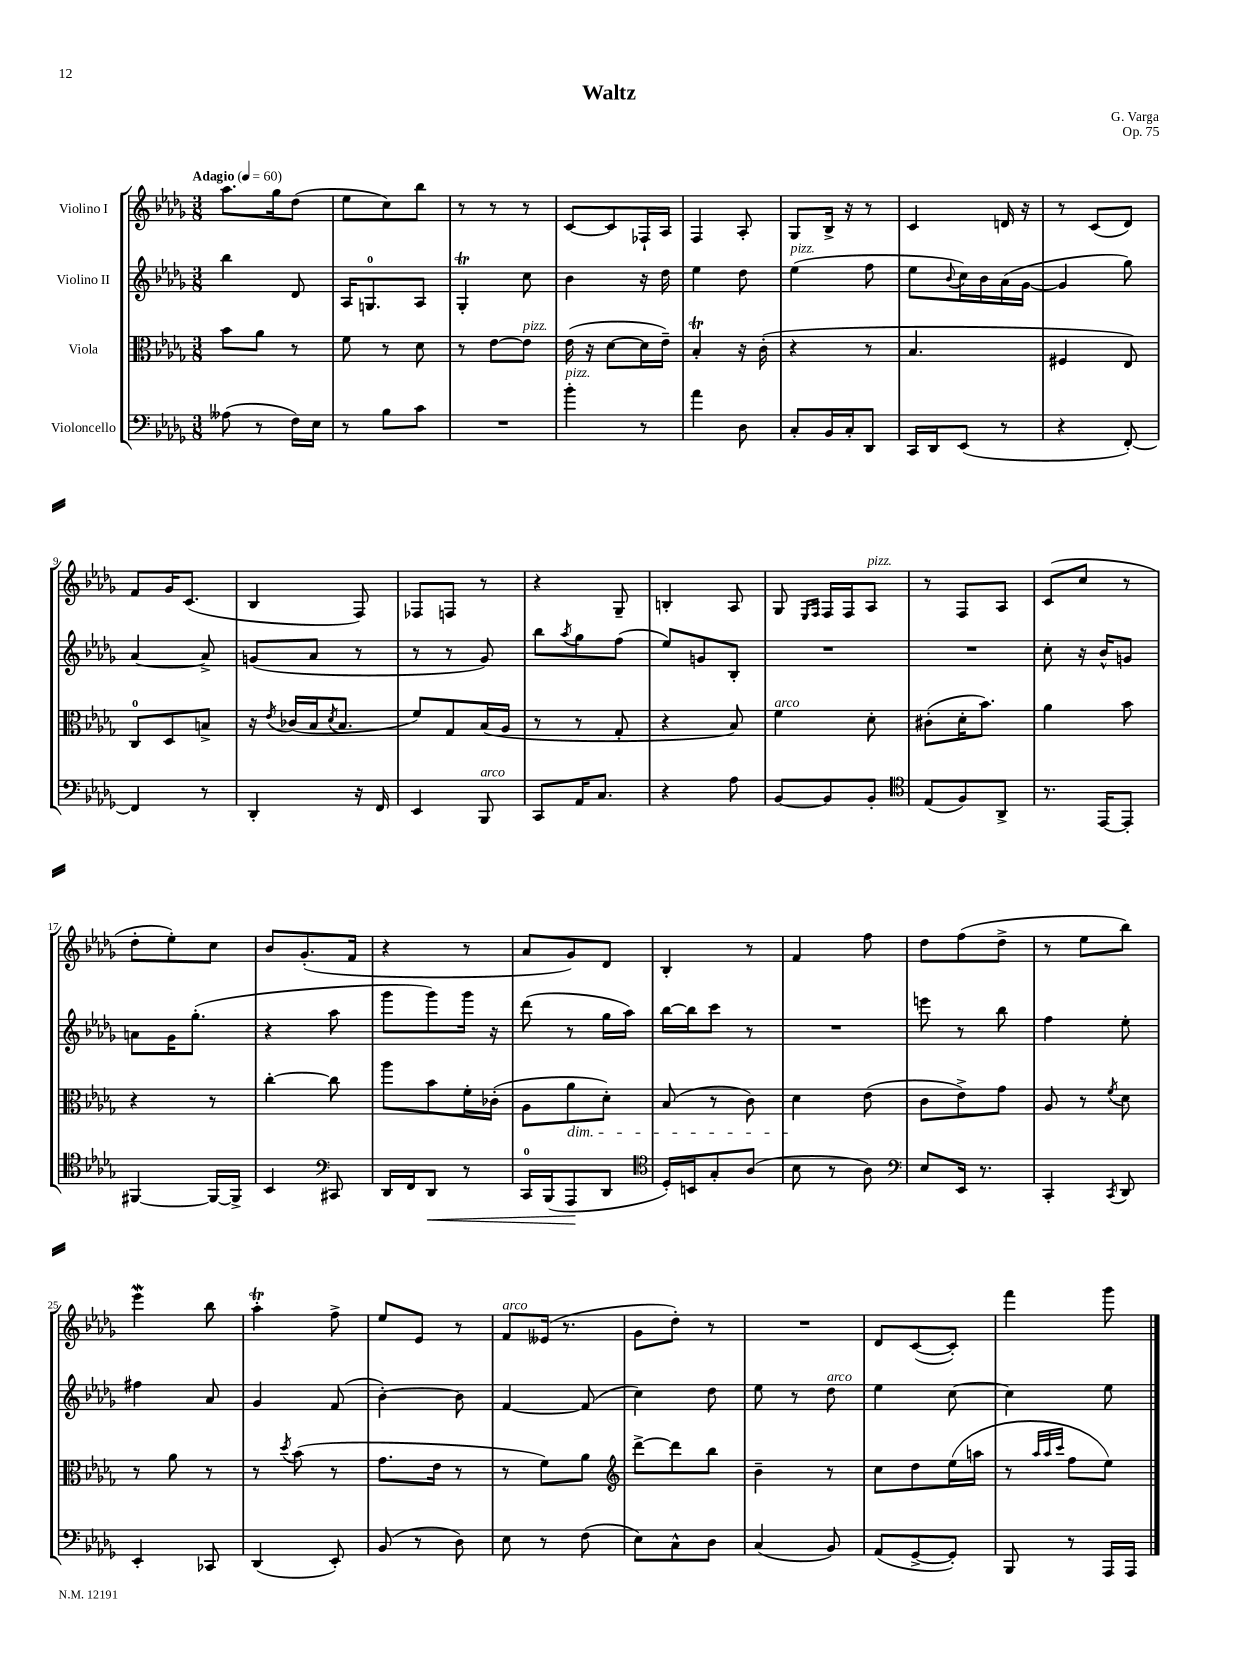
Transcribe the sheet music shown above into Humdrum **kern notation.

**kern	**dynam	**kern	**kern	**kern
*part4	*part4	*part3	*part2	*part1
*staff4	*staff4	*staff3	*staff2	*staff1
*I"Violoncello	*	*I"Viola	*I"Violino II	*I"Violino I
*clefF4	*	*clefC3	*clefG2	*clefG2
*k[b-e-a-d-g-]	*	*k[b-e-a-d-g-]	*k[b-e-a-d-g-]	*k[b-e-a-d-g-]
*M3/8	*	*M3/8	*M3/8	*M3/8
*MM60	*	*MM60	*MM60	*MM60
=1	=1	=1	=1	=1
!	!	!	!	!LO:TX:a:B:t=Adagio
(8A--X\	.	8b-\L	4bb-\	8.aa-\L
8r	.	8a-\J	.	.
.	.	.	.	16gg-\k
16F\LL)	.	8r	8d-/	(8dd-\J
16E-\JJ	.	.	.	.
=2	=2	=2	=2	=2
8r	.	8f\	16A-/KL	8ee-\L
.	.	.	8.Gn/	.
8B-\L	.	8r	.	8cc\)
8c\J	.	8d-\	8A-/J	8bb-\J
=3	=3	=3	=3	=3
4.r	.	8r	4G-T'/	8r
.	.	[8e-\L	.	8r
!	!	!LO:TX:a:i:t=pizz.	!	!
.	.	8e-\J]	8cc\	8r
=4	=4	=4	=4	=4
!LO:TX:a:i:t=pizz.	!	!	!	!
4b-'\	.	(16e-\	4b-\	[8c/L
.	.	16r	.	.
.	.	[8d-\L	.	8c/]
8r	.	16d-\L]	16r	16F-X`/L
.	.	16e-~\JJ)	16dd-\	16A-/JJ
=5	=5	=5	=5	=5
4a-\	.	4B-T'/	4ee-\	4F/
8D-\	.	16r	8dd-\	8A-'/
.	.	(16c'\	.	.
=6	=6	=6	=6	=6
!	!	!	!LO:TX:a:i:t=pizz.	!
8C'/L	.	4r	(4ee-\	8G-/L
16BB-/L	.	.	.	16B-^/Jk
16C'/J	.	.	.	16r
8DD-/J	.	8r	8ff\	8r
=7	=7	=7	=7	=7
16CC/LL	.	4.B-/	8ee-\L	4c/
16DD-/J	.	.	.	.
.	.	.	8qqb-/	.
(8EE-/J	.	.	16cc\L)	.
.	.	.	16b-\	.
8r	.	.	(16a-\	16dn/
.	.	.	[16g-\JJ	16r
=8	=8	=8	=8	=8
4r	.	4F#X/	4g-/]	8r
.	.	.	.	(8c/L
[8FF'/)	.	8E-/)	8gg-\)	8d-/J)
!!LO:LB:g=z
=9	=9	=9	=9	=9
4FF/]	.	8C/L	[4a-/	8f/L
.	.	8D-/	.	16g-/K
.	.	.	.	(8.c/J
8r	.	8Bn^/J	8a-^/]	.
=10	=10	=10	=10	=10
4DD-'/	.	16r	(8gn/L	4B-/
.	.	8qe-/	.	.
.	.	(16c-X/LL	.	.
.	.	16B-/J	8a-/J	.
.	.	8qd-/	.	.
.	.	8.B-/J	.	.
16r	.	.	8r	8F/)
16FF/	.	.	.	.
=11	=11	=11	=11	=11
4EE-/	.	8f/L)	8r	8F-X/L
.	.	8G-/	8r	8Fn/J
!LO:TX:a:i:t=arco	!	!	!	!
8BBB-/	.	(16B-/L	8g-/)	8r
.	.	16A-/JJ	.	.
=12	=12	=12	=12	=12
8CC/L	.	8r	8bb-\L	4r
.	.	.	8qaa-/	.
16AA-/K	.	8r	8gg-\	.
8.C/J	.	.	.	.
.	.	8G-'/	(8ff\J	8G-~/
=13	=13	=13	=13	=13
4r	.	4r	8ee-/L)	4Bn'/
.	.	.	8gn/	.
8A-\	.	8B-/)	8B-'/J	8A-/
=14	=14	=14	=14	=14
!	!	!LO:TX:a:i:t=arco	!	!
[8BB-/L	.	4f\	4.r	8G-/
.	.	.	.	16qqE-/LL
.	.	.	.	16qqF/JJ
8BB-/]	.	.	.	16F/LL
.	.	.	.	16F/J
!	!	!	!	!LO:TX:a:i:t=pizz.
8BB-'/J	.	8d-'\	.	8A-/J
=15	=15	=15	=15	=15
*clefC4	*	*	*	*
(8E-/L	.	(8c#X'\L	4.r	8r
8F/)	.	16d-'\K	.	8F/L
.	.	8.b-\J)	.	.
8AA-^/J	.	.	.	8A-/J
=16	=16	=16	=16	=16
8.r	.	4a-\	8cc'\	(8c/L
.	.	.	16r	8cc/J
[16EE-/KL	.	.	16b-^^/KL	.
8EE-'/J]	.	8b-\	8gn/J	8r
!!LO:LB:g=z
=17	=17	=17	=17	=17
[4FF#X/	.	4r	8an\L	8dd-'\L
.	.	.	16g-\K	8ee-'\)
.	.	.	(8.gg-'\J	.
16FF#/LL_	.	8r	.	8cc\J
16FF#^/JJ]	.	.	.	.
=18	=18	=18	=18	=18
4BB-/	.	[4cc'\	4r	8b-/L
.	.	.	.	(8.g-'/
*clefF4	*	*	*	*
8CC#X/	.	8cc\]	8aa-\	.
.	.	.	.	16f/Jk
=19	=19	=19	=19	=19
16DD-/LL	.	8aa-\L	8ggg-\L	4r
16FF/J	.	.	.	.
!	!LO:HP:b	!	!	!
8DD-/J	<	8b-\	8ggg-\)	.
8r	.	16f'\L	16ggg-\Jk	8r
.	.	(16c-X'\JJ	16r	.
=20	=20	=20	=20	=20
16CC/LL	.	8A-\L	(8ddd-\	8a-/L
(16BBB-/J	.	.	.	.
!	!	!LO:TX:b:i:t=dim.	!	!
8AAA-/	.	8a-\	8r	8g-/)
8DD-/J	[	8d-'\J)	16gg-\LL	8d-/J
.	.	.	16aa-\JJ)	.
=21	=21	=21	=21	=21
*clefC4	*	*	*	*
16D-'/LL)	.	(8B-/	[16bb-\LL	4B-'/
16BBn/J	.	.	16bb-\J]	.
8G-'/	.	8r	8ccc\J	.
(8A-/J	.	8c\)	8r	8r
=22	=22	=22	=22	=22
8B-\	.	4d-\	4.r	4f/
8r	.	.	.	.
8A-\)	.	(8e-\	.	8ff\
=23	=23	=23	=23	=23
*clefF4	*	*	*	*
8E-/L	.	8c\L	8eeen\	8dd-\L
16EE-/Jk	.	8e-^\)	8r	(8ff\
8.r	.	.	.	.
.	.	8g-\J	8bb-\	8dd-^\J
=24	=24	=24	=24	=24
4CC'/	.	8A-/	4ff\	8r
.	.	8r	.	8ee-\L
8qCC/	.	8qf/	.	.
8DD-/	.	8d-\	8ee-'\	8bb-\J)
!!LO:LB:g=z
=25	=25	=25	=25	=25
4EE-'/	.	8r	4ff#X\	4eee-W\
.	.	8a-\	.	.
8CC-X/	.	8r	8a-/	8bb-\
=26	=26	=26	=26	=26
(4DD-/	.	8r	4g-/	4aa-T'\
.	.	8qdd-/	.	.
.	.	(8b-\	.	.
8EE-'/)	.	8r	(8f/	8ff^\
=27	=27	=27	=27	=27
(8BB-/	.	8.g-\L	[4b-'\)	8ee-/L
8r	.	.	.	8e-/J
.	.	16e-\Jk	.	.
8D-\)	.	8r	8b-\]	8r
=28	=28	=28	=28	=28
!	!	!	!	!LO:TX:a:i:t=arco
8E-\	.	8r	[4f/	8f/L
8r	.	8f\L)	.	(16e--X/Jk
.	.	.	.	8.r
(8F\	.	8a-\J	(8f/]	.
=29	=29	=29	=29	=29
*	*	*clefG2	*	*
8E-\L)	.	[8ddd-^\L	4cc\)	8g-\L
8C^^\	.	8ddd-\]	.	8dd-'\J)
8D-\J	.	8bb-\J	8dd-\	8r
=30	=30	=30	=30	=30
(4C/	.	4b-~\	8ee-\	4.r
.	.	.	8r	.
!	!	!	!LO:TX:a:i:t=arco	!
8BB-/)	.	8r	8dd-\	.
=31	=31	=31	=31	=31
(8AA-/L	.	8cc\L	4ee-\	8d-/L
[8GG-^/	.	8dd-\	.	([8c/
8GG-'/J])	.	(16ee-\L	[8cc\	8c'/J])
.	.	16aan\JJ	.	.
=32	=32	=32	=32	=32
8BBB-/	.	8r	4cc\]	4fff\
.	.	32qqaa-/LLL	.	.
.	.	32qqaa-/	.	.
.	.	32qqccc/JJJ	.	.
8r	.	8ff\L	.	.
16AAA-/LL	.	8ee-\J)	8ee-\	8ggg-\
16AAA-/JJ	.	.	.	.
==	==	==	==	==
*-	*-	*-	*-	*-
